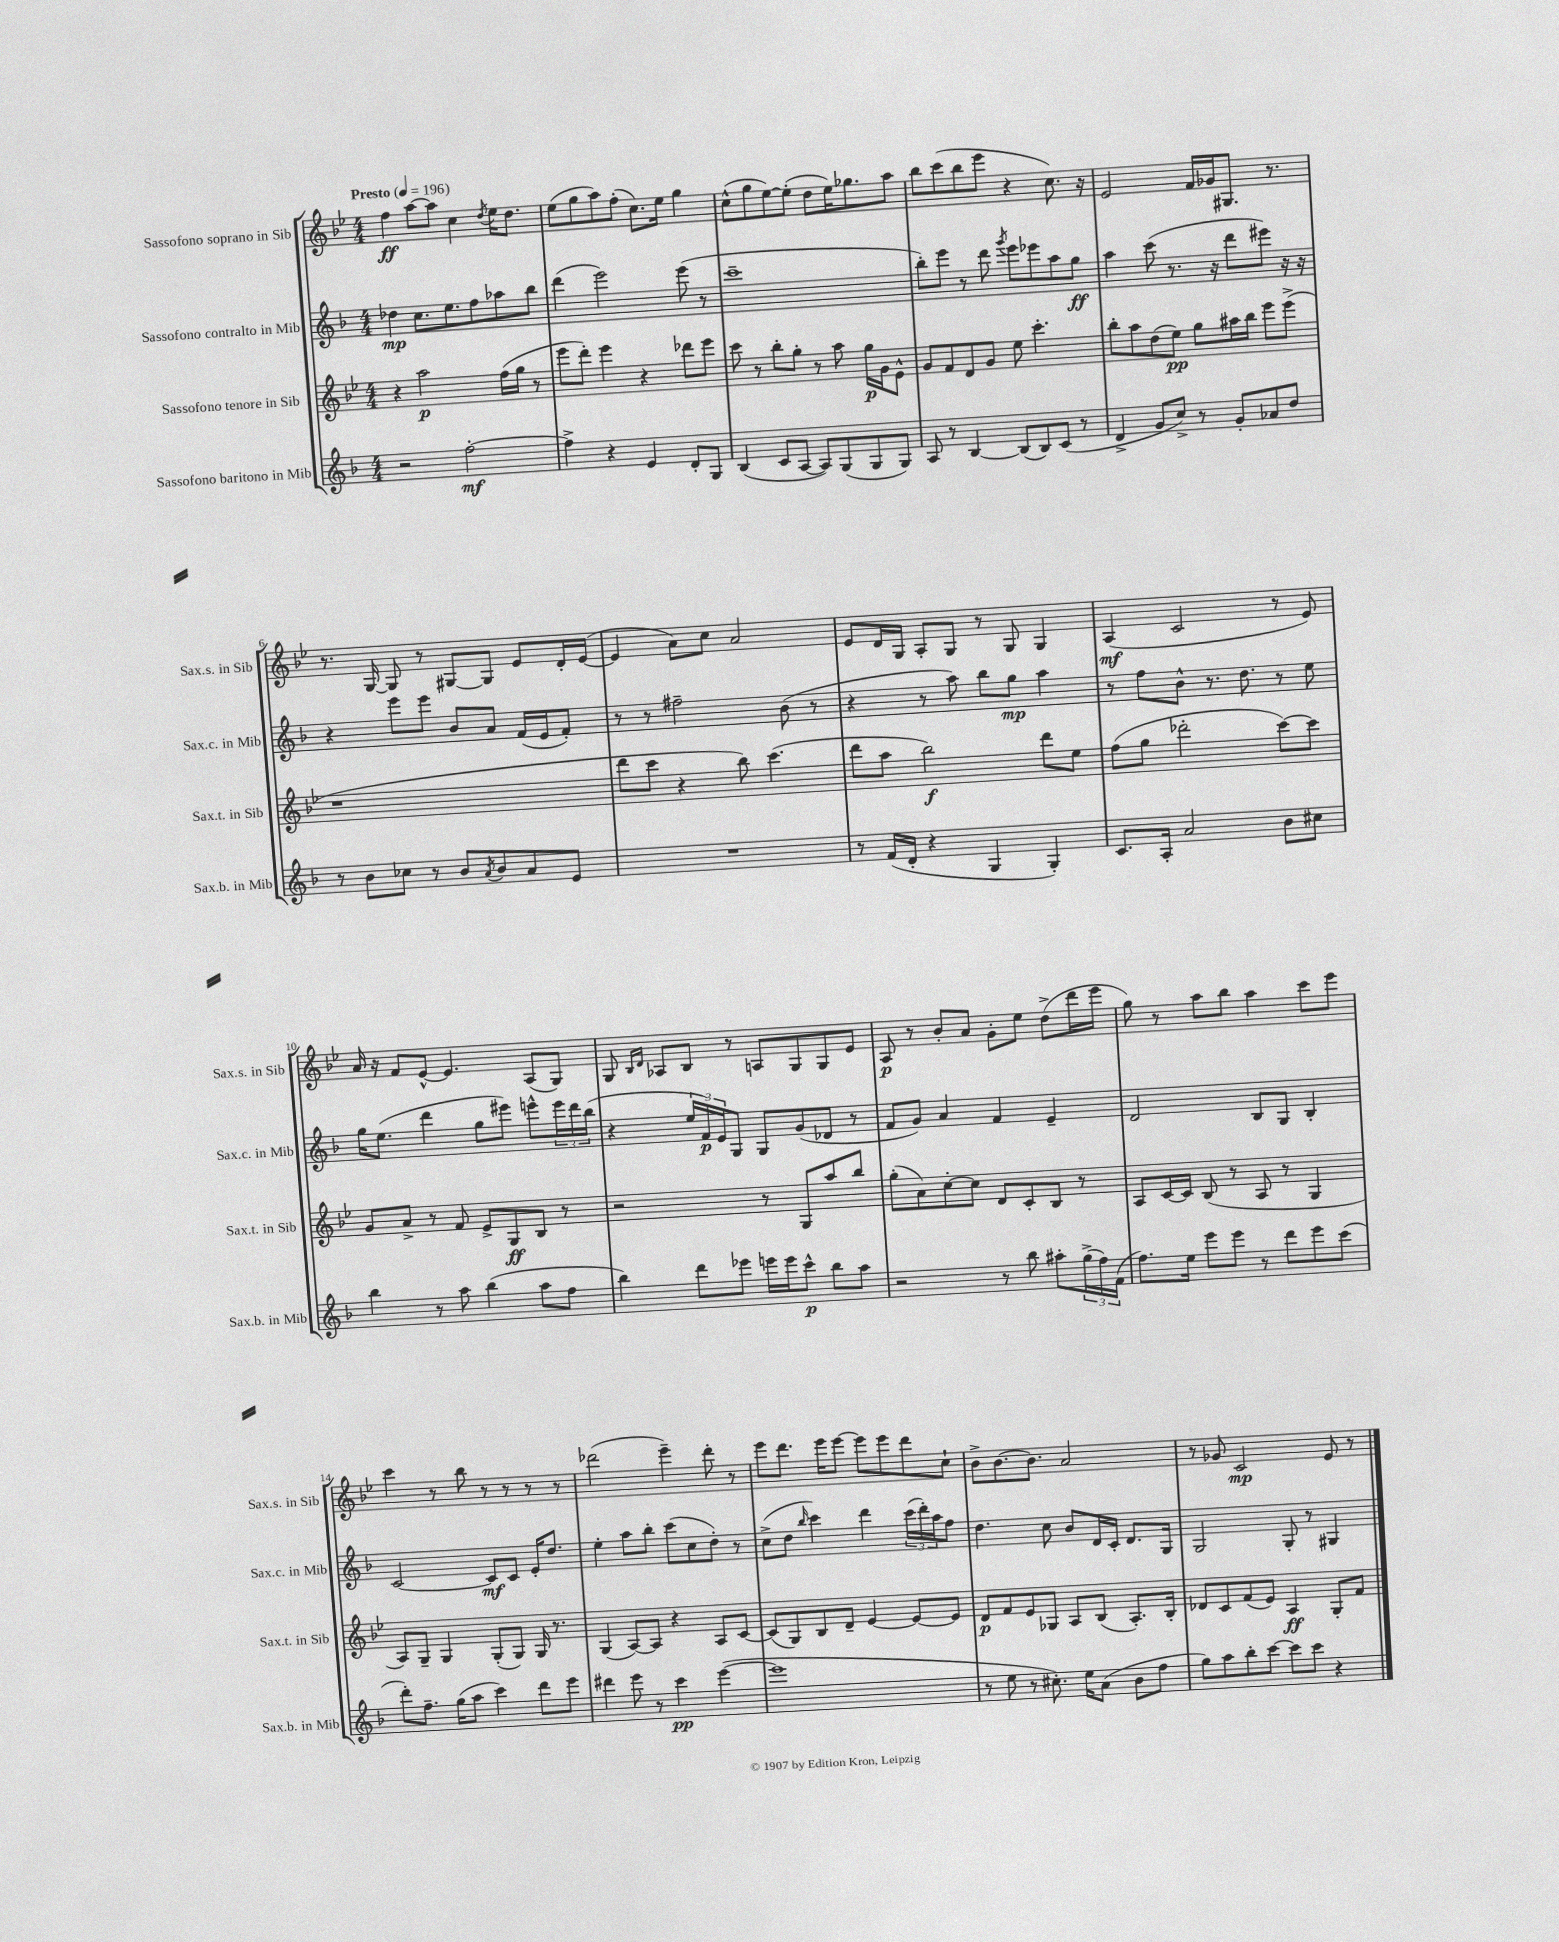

**kern	**kern	**kern	**kern
*staff4	*staff3	*staff2	*staff1
*clefG2	*clefG2	*clefG2	*clefG2
*k[b-]	*k[b-e-]	*k[b-]	*k[b-e-]
*M4/4	*M4/4	*M4/4	*M4/4
*MM196	*MM196	*MM196	*MM196
2r	4r	4dd-	4ff
.	2aa	8.cc	[8aa
.	.	.	8aa]
.	.	8.ee	.
[2ff'	.	.	4cc
.	.	8ff	.
.	.	.	8qdd
.	(16ff	8aa-	16ee-
.	16gg	.	8.dd
.	8r	8bb-	.
=	=	=	=
4ff^]	8eee-	(4ddd	(8ee-
.	8ddd')	.	8gg
4r	4eee-	2eee)	8aa)
.	.	.	(8ff'
4e	4r	.	8.cc)
.	.	.	16ee-
8d'	8ddd-	(8eee	4gg
8G	8eee-	8r	.
=	=	=	=
(4B-	8ccc	1ccc~	(8cc^^
.	8r	.	8gg
8c	8bb-'	.	[8ee-)
[8A	8gg'	.	(8ee-']
8A])	8r	.	8dd
(8G	8aa	.	16ee-)
.	.	.	8.gg-
8G	16gg	.	.
.	16g	.	.
8G)	8e-^^	.	8aa
=	=	=	=
8A	8g	8bb-')	8bb-
8r	8f	8eee	(8ccc
[4B-	8d	8r	8bb-
.	8g	8ddd	8eee-
.	.	8qggg	.
(8B-]	8ee-	8eee	4r
8B-)	4.ccc'	8eee-	.
(8c	.	8aa	8.cc)
8r	.	8gg	.
.	.	.	16r
=	=	=	=
4d^	8bb-'	4aa	2e-
.	8aa	.	.
8g	(8dd	(8ccc	.
8cc^)	8ee-)	8.r	.
8r	8gg	.	16f
.	.	16r	16g-
8g'	16aa#	8ddd	8.G#
.	16bb-	.	.
8a-	8eee-	8eee#)	.
.	.	.	8.r
8dd	(8eee-^	16r	.
.	.	16r	.
=	=	=	=
8r	1r	4r	8.r
8b-	.	.	.
.	.	.	[16G
8cc-	.	8eee	8G]
8r	.	8eee	8r
8b-	.	8b-	[8G#
8qa	.	.	.
8b-	.	8a	8G#]
8a	.	(16f	8e-
.	.	16e	.
8e	.	8f')	16d'
.	.	.	([16e-
=	=	=	=
1r	8ddd	8r	4e-]
.	8ccc	8r	.
.	4r	2ff#~	8a)
.	.	.	8cc
.	8bb-)	.	2a
.	(4.ccc	.	.
.	.	(8b-	.
.	.	8r	.
=	=	=	=
8r	8ddd	4r	8e-
(16f	8aa	.	16d
16d'	.	.	16G
4r	2bb-)	8r	8A'
.	.	8aa)	8G
4G	.	8bb-	8r
.	.	8gg	8G
4G')	8ddd	4aa	4G
.	8ee-	.	.
=	=	=	=
8.c	(8ff	8r	(4A
.	8gg	8ff	.
16A'	.	.	.
2a	2ddd-'	8b-^^	2c
.	.	8.r	.
.	.	8.dd	.
8b-	[8ccc)	8r	8r
8cc#	8ccc]	8ee	8e-)
=	=	=	=
4bb-	8g	16gg	16a
.	.	(8.ee	16r
.	8a^	.	8f
8r	8r	4ddd	[8e-^^
8aa	8f	.	4.e-]
(4bb-	8e-^	8gg	.
.	8G	8eee#)	.
8aa	8B-	8eee^^	(8A
8ff	8r	24eee	8G)
.	.	24ddd	.
.	.	(24bb-	.
=	=	=	=
4bb-)	2r	4r	8G
.	.	.	16qqB-
.	.	.	16qqd
.	.	.	8A-
8ddd	.	24ee	8B-
.	.	24f)	.
.	.	24e	.
8eee-	.	8G	8r
16eee	8r	8G	8A
16eee	.	.	.
8ccc^^	8G	(8g	8G
8bb-	8aa	8d-	8G
8aa	8bb-	8r	8e-
=	=	=	=
2r	(8gg'	8f	8A
.	8a)	8g)	8r
.	[8cc'	4a	8b-'
.	8cc]	.	8a
8r	8d	4f	8g'
8bb-	8c'	.	8ee-
8aa#'	8B-	4e~	(8dd^
(24gg^	8r	.	16ddd
24ff)	.	.	.
.	.	.	16eee-
(24f	.	.	.
=	=	=	=
8.ff)	8A	2d	8gg)
.	[16c	.	8r
16ee	16c]	.	.
8eee	(8B-	.	8aa
8eee	8r	.	8bb-
8r	8A	8B-	4aa
8ddd	8r	8G	.
8eee	4G	4B-'	8ccc
(8ccc	.	.	8eee-
=	=	=	=
8ddd')	8A)	[2c	4ccc
8.ff~	8G~	.	.
.	4G	.	8r
(16gg	.	.	.
8aa	.	.	8bb-
4ccc)	(8G'	8c]	8r
.	8G)	8c	8r
8ddd	16G	16e'	8r
.	8.r	8.dd	.
8eee	.	.	8r
=	=	=	=
4ddd#	(4G	4ee'	(2ddd-
8eee	[8A)	8aa	.
8r	8A]	8bb-'	.
4ccc	4r	(8ccc	4eee-~)
.	.	8cc	.
([4eee	8A	8dd')	8ddd-'
.	[8c	8r	8r
=	=	=	=
1eee]	(8c]	(8cc^	8eee-
.	8G)	8dd	8.ddd
.	.	16qqbb-	.
.	8B-	4ccc)	.
.	.	.	16eee-
.	8d~	.	[8eee-
.	[4e-	4ddd	8eee-]
.	.	.	8eee-
.	8e-_	(24ccc	8ddd
.	.	24ddd')	.
.	.	24aa	.
.	8e-]	8ff	8cc`
=	=	=	=
8r	8d	4.dd	8b-^
8ee	8f	.	[8.b-
8r	8e-	.	.
.	.	.	8.b-]
8.cc#')	8G-	8cc	.
.	8A	8b-	2a
16ee	.	.	.
(8a	(8B-	16d	.
.	.	16c'	.
8b-	8.A')	8.d	.
8ff	.	.	.
.	16B-'	16G	.
=	=	=	=
8gg)	8d-	2G	8r
8aa	8c	.	8g-
8bb-'	(8f	.	2c
[8ccc	8e-)	.	.
8ccc]	4A	8G'	.
8ccc	.	8r	.
4r	8G'	4G#	8e-
.	8f	.	8r
==	==	==	==
*-	*-	*-	*-
